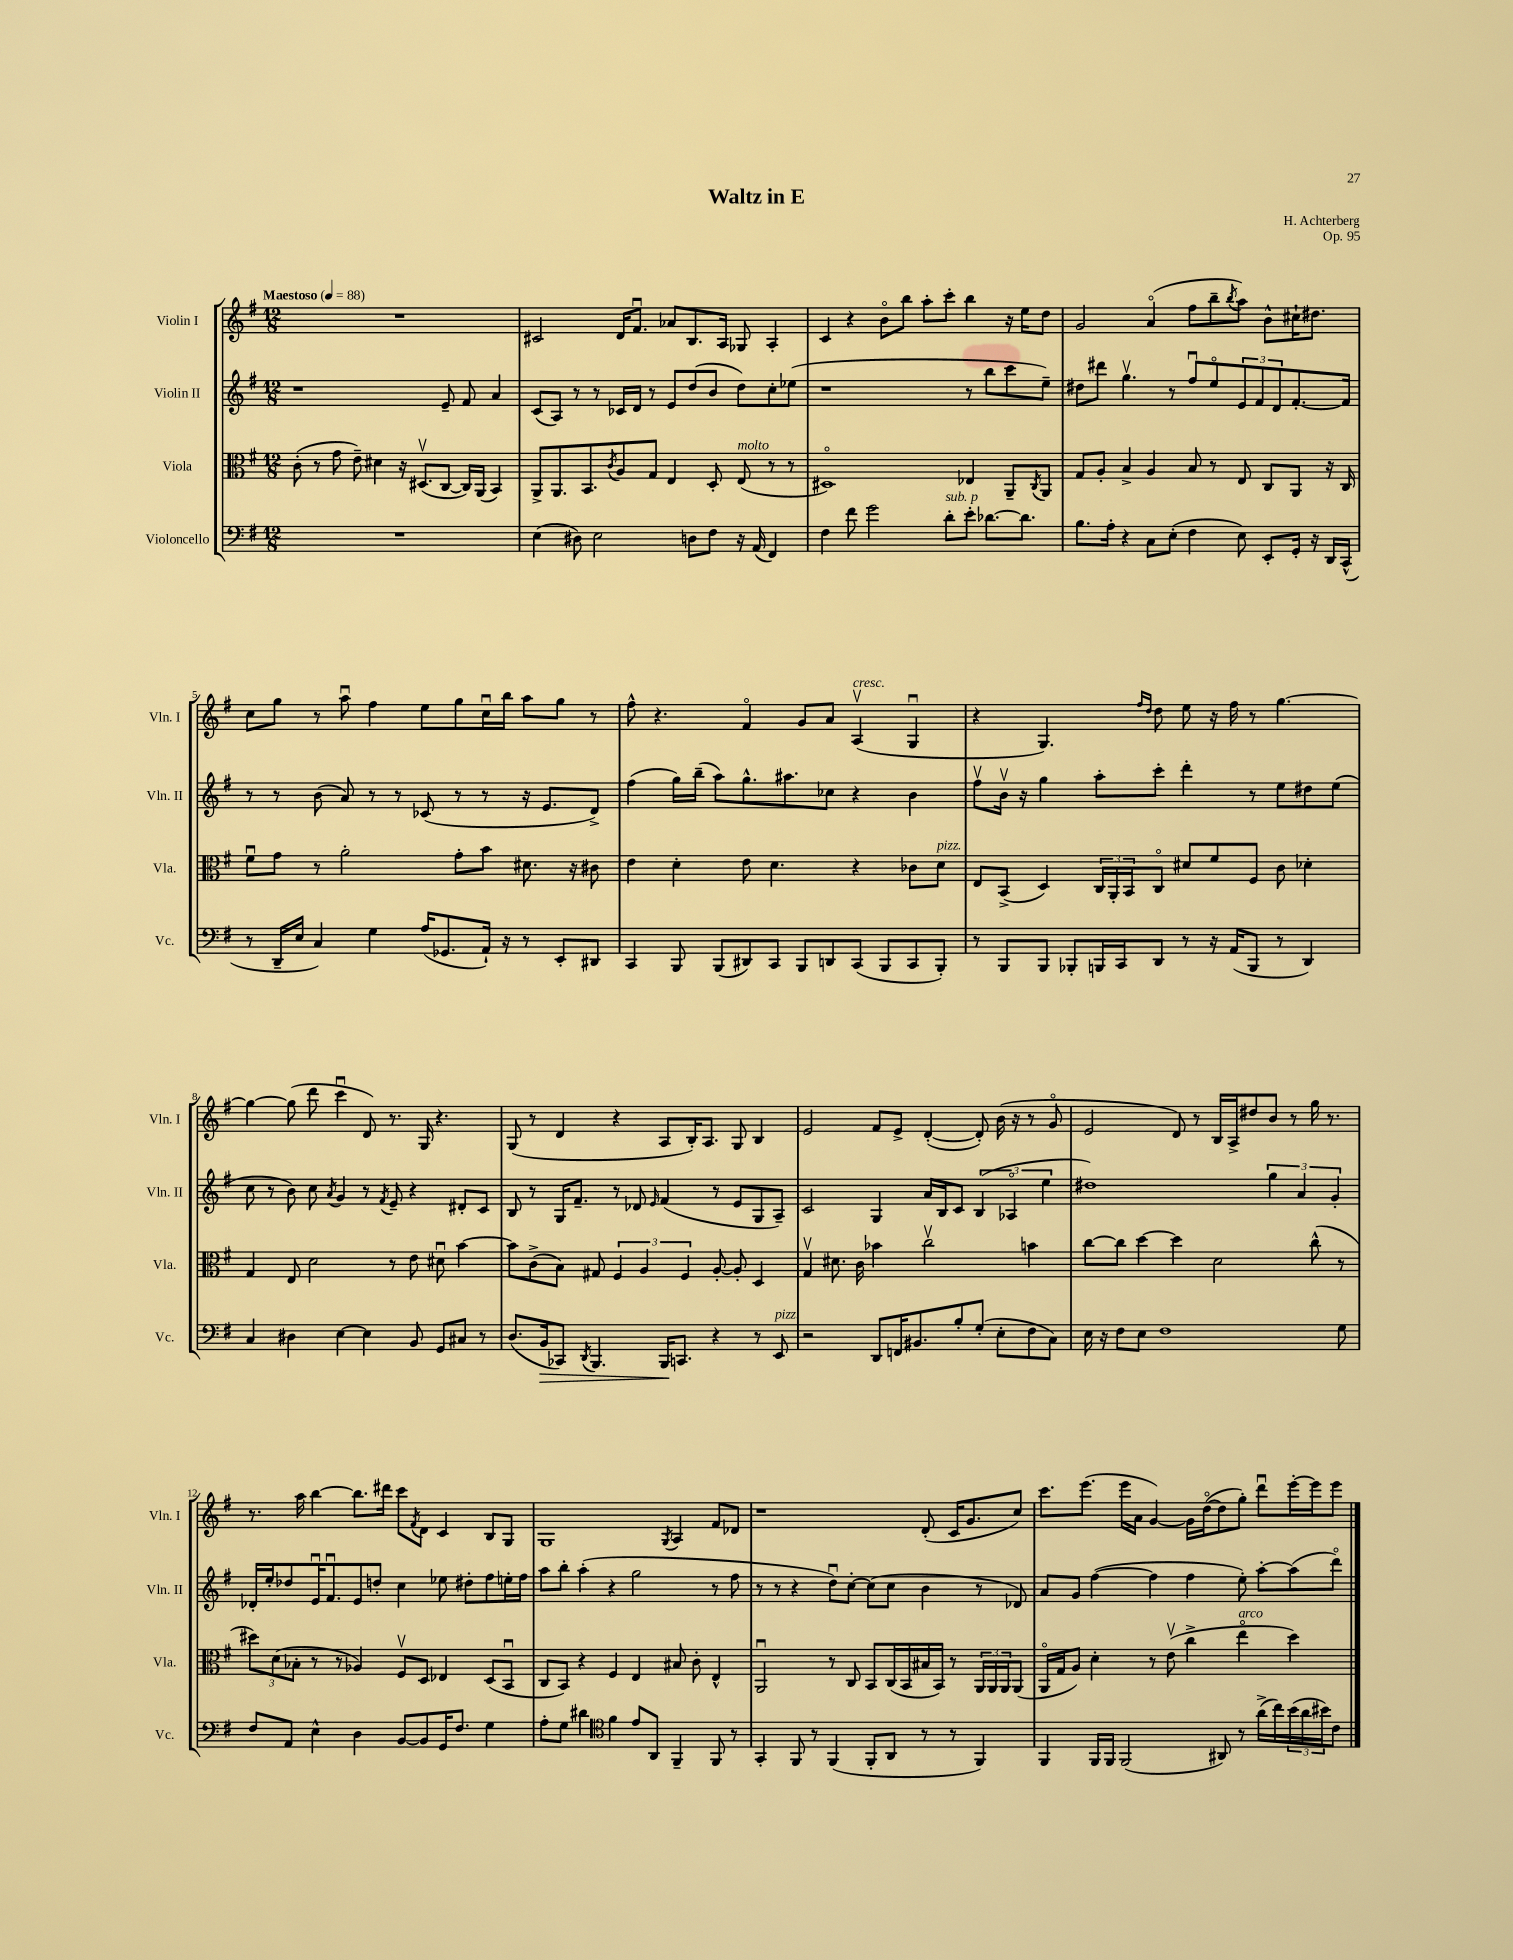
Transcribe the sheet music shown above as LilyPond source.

\header { title = "Waltz in E" composer = "H. Achterberg" opus = "Op. 95" }
<<
\new StaffGroup <<
\new Staff = "s0" \with { instrumentName = "Violin I" shortInstrumentName = "Vln. I" } {
    \clef treble \key g \major \numericTimeSignature \time 12/8 \tempo "Maestoso" 4 = 88
    R1. |
    cis'2 d'16 fis'8.\downbow aes'8 b8. a16 ges8 a4-. |
    c'4 r4 b'8\flageolet b''8 a''8-. c'''8-. b''4 r16 e''16 d''8 |
    g'2 a'4\flageolet( fis''8 b''8-- \acciaccatura { b''8 } a''8) b'8-^ cis''16-! dis''8. |
    c''8 g''8 r8 a''8\downbow fis''4 e''8 g''8 c''16\downbow b''16 a''8 g''8 r8 |
    fis''8-^ r4. fis'4\flageolet g'8 a'8 a4\upbow^\markup { \italic "cresc." }( g4\downbow |
    r4 g4.) \grace { fis''16 d''16 } d''8 e''8 r16 fis''16 r8 g''4.~ |
    g''4~ g''8( d'''8 c'''4\downbow d'8) r8. g16 r4. |
    g8( r8 d'4 r4 a8 b16-.) a8. g8 b4 |
    e'2 fis'8 e'8-> d'4~-.( d'8-.) b'16( r16 r8 g'8\flageolet |
    e'2 d'8) r8 b16 a16-> dis''8 b'8 r8 g''16 r8. |
    r8. a''16 b''4~ b''8. dis'''16 c'''8 \acciaccatura { fis'8 } d'8 c'4 b8 g8 |
    g1 \acciaccatura { g8 } a4 fis'8 des'8 |
    r1 d'8-.( c'16 g'8. c''8) |
    c'''8. e'''8.( e'''16 a'16 g'4~) g'16 d''16~\flageolet( d''8 g''8-.) d'''8\downbow e'''16~-. e'''16 e'''8 \bar "|." |
}
\new Staff = "s1" \with { instrumentName = "Violin II" shortInstrumentName = "Vln. II" } {
    \clef treble \key g \major \numericTimeSignature \time 12/8
    r1 e'8-- fis'8 a'4 |
    c'8( a8) r8 r8 ces'16 d'16 r8 e'8 d''8( b'8 d''8) c''8-. ees''8( |
    r1 r8 b''8 c'''8 e''8--) |
    dis''8 dis'''8 g''4.\upbow r8 fis''8\downbow e''8\flageolet \tuplet 3/2 { e'8 fis'8 d'8 } fis'8.~-. fis'16 |
    r8 r8 b'8( a'8) r8 r8 ces'8( r8 r8 r16 e'8. d'8->) |
    fis''4( g''16) b''16--( a''8) g''8.-^ ais''8. ces''8 r4 b'4 |
    fis''8\upbow b'16\upbow r16 g''4 a''8-. c'''8-. d'''4-. r8 e''8 dis''8 e''8( |
    c''8 r8 b'8) c''8 \acciaccatura { a'8 } g'4 r8 \acciaccatura { fis'8 } e'8-- r4 dis'8-. c'8 |
    b8 r8 g16 fis'8.-- r8 des'8 \grace { e'16 } fis'4( r8 e'8 g8 a8--) |
    c'2 g4 a'16 b16 c'8 \tuplet 3/2 { b4( aes4\flageolet e''4 } |
    dis''1) \tuplet 3/2 { g''4 a'4 g'4-. } |
    des'16-. e''16-. des''8 e'16\downbow fis'8.\downbow e'8 d''8-. c''4 ees''8 dis''8-. fis''8 e''16-. fis''16 |
    a''8 b''8-. a''4-.( r4 g''2 r8 fis''8 |
    r8 r8 r4 d''8\downbow) c''8~-. c''8( c''8 b'4 r8 des'8) |
    a'8 g'8 fis''4~( fis''4 fis''4 e''8-.) a''8~-. a''8( d'''8\flageolet) \bar "|." |
}
\new Staff = "s2" \with { instrumentName = "Viola" shortInstrumentName = "Vla." } {
    \clef alto \key g \major \numericTimeSignature \time 12/8
    c'8-.( r8 g'8 e'8--) dis'4 r16 dis8.\upbow( c8~ c16) a,16( b,4) |
    a,8-> a,8. b,8. \acciaccatura { c'8 } a8 g8 e4 d8-. e8^\markup { \italic "molto" }( r8 r8 |
    dis1\flageolet) ees4 a,8-- \acciaccatura { c8 } a,8 |
    g8 a8-. b4-> a4 b8 r8 e8 c8 a,8 r16 c16 |
    fis'8\downbow g'8 r8 a'2-. g'8-. b'8 dis'8. r16 cis'8 |
    e'4 d'4-. e'8 d'4. r4 ces'8 d'8^\markup { \italic "pizz." } |
    e8 b,8->( d4) \tuplet 3/2 { c16 a,16-. b,16 } c8\flageolet dis'8 fis'8 fis8 c'8 des'4-. |
    g4 e8 d'2 r8 e'8 dis'8\downbow b'4~ |
    b'8 c'8->( b8) gis8 \tuplet 3/2 { fis4 a4 fis4 } a8~-. a8-. d4 |
    g4\upbow dis'8. c'16 bes'4 c''2\upbow b'4 |
    c''8~ c''8 d''4~ d''4 d'2 c''8-^( r8 |
    \tuplet 3/2 { dis''8) d'8( bes8-. } r8 r8 aes4) fis8\upbow d8 ees4 d8( b,8\downbow |
    c8 b,8) r4 fis4 e4 bis8 c'8-. e4-^ |
    a,2\downbow r8 c8 b,8 c16( b,16 bis16 b,16) r8 \tuplet 3/2 { a,16 a,16 a,16 } a,8( |
    a,16\flageolet g16 a8) d'4-. r8 e'8\upbow( c''4-> e''4\flageolet^\markup { \italic "arco" } d''4) \bar "|." |
}
\new Staff = "s3" \with { instrumentName = "Violoncello" shortInstrumentName = "Vc." } {
    \clef bass \key g \major \numericTimeSignature \time 12/8
    R1. |
    e4( dis8) e2 d8 fis8 r16 a,16( fis,4) |
    fis4 fis'8 g'2 d'8-.^\markup { \italic "sub. p" } e'8-. des'8.~ des'8. |
    b8. a16-. r4 c8 e8-.( fis4 e8) e,8-. g,16-. r16 d,16 c,16-^( |
    r8 d,16-- e16 c4) g4 a16( ges,8. a,16-!) r16 r8 e,8-. dis,8 |
    c,4 b,,8 b,,8( dis,8) c,8 b,,8 d,8 c,8( b,,8 c,8 b,,8-.) |
    r8 b,,8 b,,8 bes,,8-. b,,16 c,16 d,8 r8 r16 a,16( b,,8 r8 d,4) |
    c4 dis4 e4~ e4 b,8 g,8 cis8 r8 |
    d8.( b,16\> ces,8) \acciaccatura { d,8 } b,,4. b,,16\! c,8. r4 r8 e,8^\markup { \italic "pizz." } |
    r2 d,8 f,16 bis,8. b8-. g8-.( e8-. fis8 c8) |
    e16 r16 fis8 e8 fis1 g8 |
    fis8 a,8 e4-^ d4 b,8~ b,8 g,16 fis8. g4 |
    a8-. g8 dis'4 \clef tenor fis'4 e'8 a,8 fis,4-- fis,8 r8 |
    g,4-. fis,8 r8 fis,4( fis,8-. a,8 r8 r8 fis,4) |
    fis,4 fis,16 fis,16 fis,2( ais,8) r8 a'16->( c''16) \tuplet 3/2 { b'16( a'16 bis'16) } c'8 \bar "|." |
}
>>
>>
